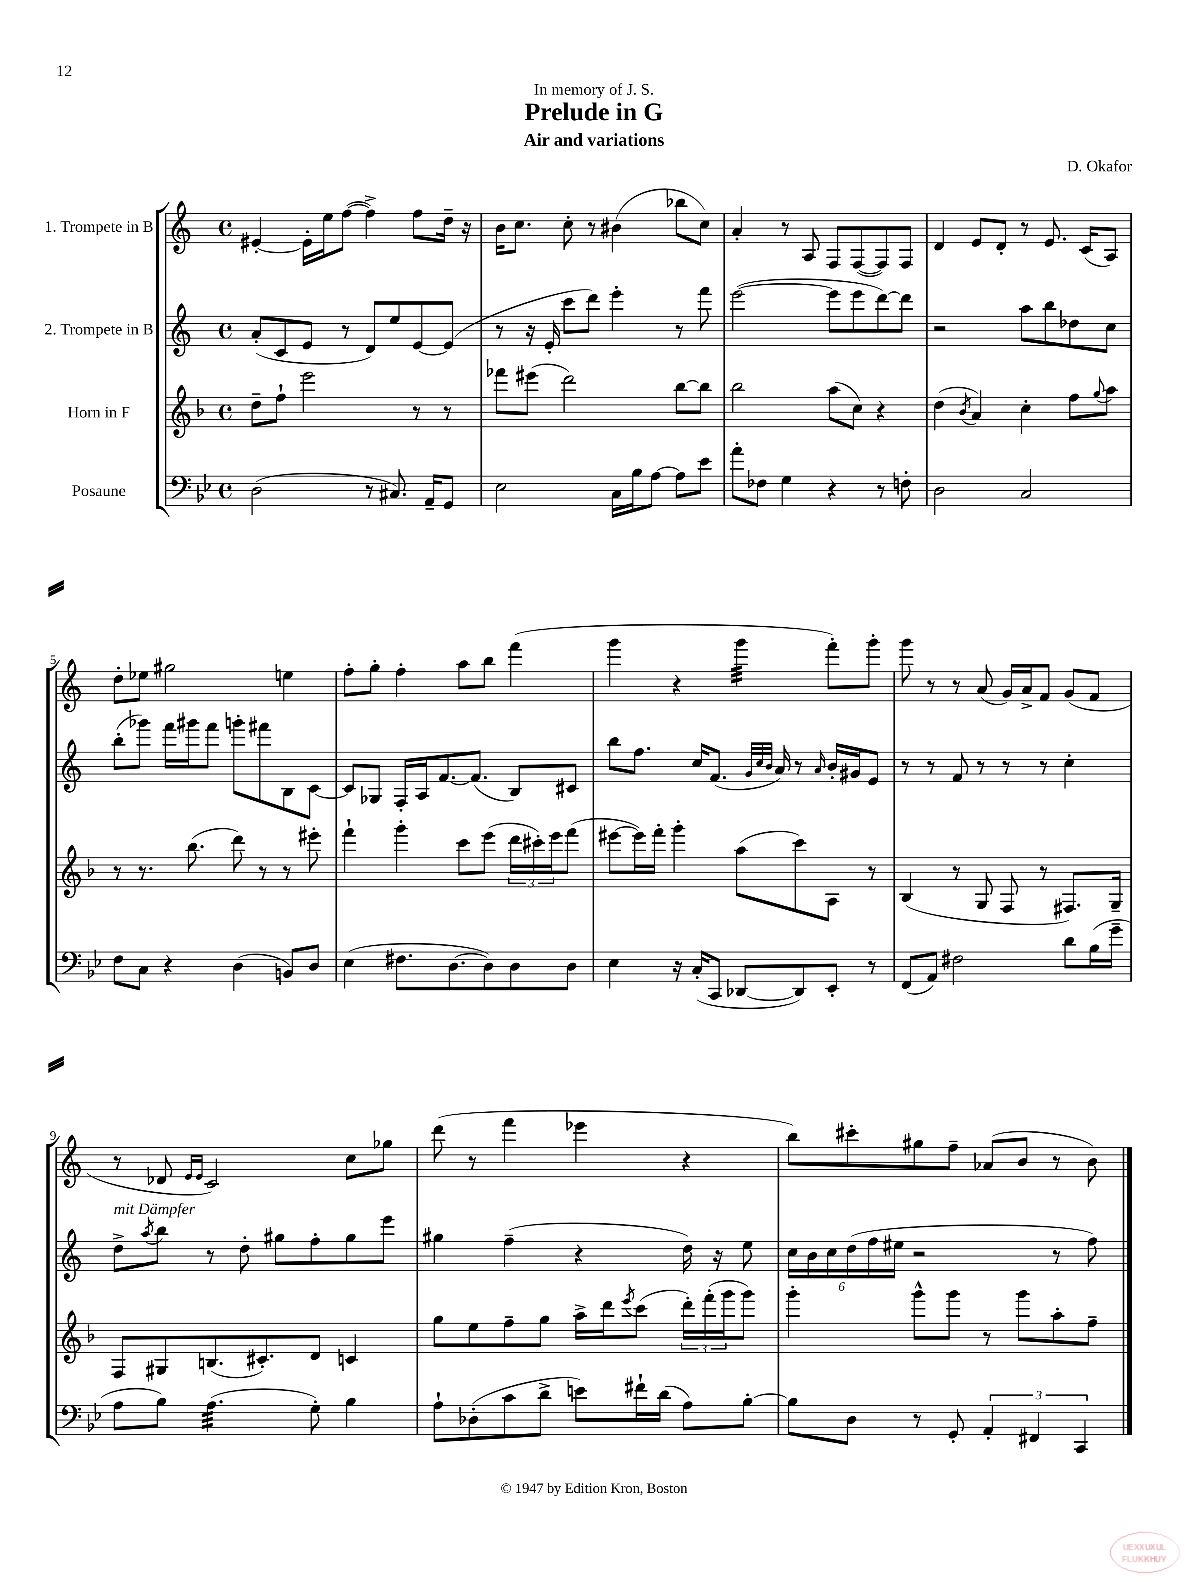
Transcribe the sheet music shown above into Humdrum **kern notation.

**kern	**kern	**kern	**kern
*staff4	*staff3	*staff2	*staff1
*clefF4	*clefG2	*clefG2	*clefG2
*k[b-e-]	*k[b-]	*k[]	*k[]
*M4/4	*M4/4	*M4/4	*M4/4
*met(c)	*met(c)	*met(c)	*met(c)
(2D	8dd~	(8a'	[4e#'
.	8ff`	8c	.
.	2eee	8e	16e#']
.	.	.	16ee
.	.	8r	([8ff
8r	.	8d)	4ff^])
8.C#)	.	8ee	.
.	8r	[8e	8ff
16AA~	.	.	.
8GG	8r	(8e]	16dd~
.	.	.	16r
=	=	=	=
2E-	8fff-	8r	16b
.	.	.	8.cc
.	(8eee#	16r	.
.	.	16e'	.
.	2ddd)	8ccc	8cc'
.	.	8ddd)	8r
16C	.	4eee'	(4b#
16B-	.	.	.
[8A	.	.	.
8A]	[8bb-	8r	8bb-
8e-	8bb-]	8fff	8cc)
=	=	=	=
8a'	2bb-	([2eee	4a'
8F-	.	.	.
4G	.	.	8r
.	.	.	8A
4r	(8aa	8eee]	8F
.	8cc)	8eee	([8F
8r	4r	[8ddd)	8F])
8F'	.	8ddd]	8F
=	=	=	=
2D	(4dd	2r	4d
.	8qb-	.	.
.	4a)	.	8e
.	.	.	8d'
2C	4cc'	8aa	8r
.	.	8bb	8.e
.	8ff	8dd-	.
.	.	.	(16c
.	8qqgg	.	.
.	8aa	8cc	8A)
=	=	=	=
8F	8r	(8bb'	8dd'
8C	8.r	8ggg-)	8ee-
4r	.	16fff	2gg#
.	(8.bb-	16ggg#	.
.	.	8fff	.
(4D	8ddd)	8ggg'	.
.	8r	8fff#	.
8BB)	8r	8B	4ee
8D	8eee#'	[8c	.
=	=	=	=
(4E-	4fff`	8c]	8ff'
.	.	8G-	8gg'
8.F#	4ggg'	16F'	4ff'
.	.	16A	.
.	.	[8.f	.
[8.D	.	.	.
.	8ccc	.	8aa
.	.	(8.f]	.
8D])	(8eee	.	8bb
8D	24ddd	8B)	(4fff
.	24ccc#')	.	.
.	24eee	.	.
8D	(8fff	8c#	.
=	=	=	=
4E-	[8eee#	8bb	4ggg
.	16eee#])	8.ff	.
.	16fff'	.	.
16r	4ggg'	.	4r
(16C'	.	16cc	.
8CC	.	(8.f	.
[8DD-	(8aa	.	4ggg
.	.	32qqg	.
.	.	32qqcc	.
.	.	32qqb	.
.	.	16a)	.
8DD-])	8ccc)	8r	.
.	.	16qqa	.
8EE-'	8A	16b'	8fff')
.	.	16g#	.
8r	8r	8e	8ggg'
=	=	=	=
(8FF	(4B-	8r	8ggg
8AA)	.	8r	8r
2F#	8r	8f	8r
.	8G	8r	(8a
.	8F	8r	16g)
.	.	.	16a^
.	8r	8r	8f
8d	8.F#)	4cc'	(8g
(16B-	.	.	8f
16g~	16G~	.	.
=	=	=	=
8A	8F	8dd^	8r
.	.	8qaa	.
8B-)	8G#	8bb	8d-
.	.	.	16qqe
.	.	.	16qqe
(4.A	(8.B	8r	2c)
.	.	8dd'	.
.	8.c#')	.	.
.	.	8gg#	.
8G')	8d	8ff'	.
4B-	4c	8gg#	8cc
.	.	8eee	8gg-
=	=	=	=
8A`	8gg	4gg#	(8ddd
(8D-'	8ee	.	8r
8c	8ff~	(4ff~	4fff
8d^	8gg	.	.
8e)	16aa^	4r	4eee-
.	16ddd	.	.
.	8qeee	.	.
16f#`	(8ccc	.	.
(16d	.	.	.
8A)	24ddd')	16dd)	4r
.	(24fff'	.	.
.	.	16r	.
.	24ggg	.	.
[8B-'	8ggg)	8ee	.
=	=	=	=
8B-]	4ggg'	24cc	8bb)
.	.	24b	.
.	.	24cc	.
8D	.	(24dd	8ccc#'
.	.	24ff	.
.	.	24ee#	.
8r	8ggg^^	2r	8gg#
8GG'	8ggg	.	8ff~
6AA'	8r	.	(8a-
.	8ggg	.	8b
6FF#	.	.	.
.	8aa'	8r	8r
6CC	.	.	.
.	8ff~	8ff)	8b)
==	==	==	==
*-	*-	*-	*-
